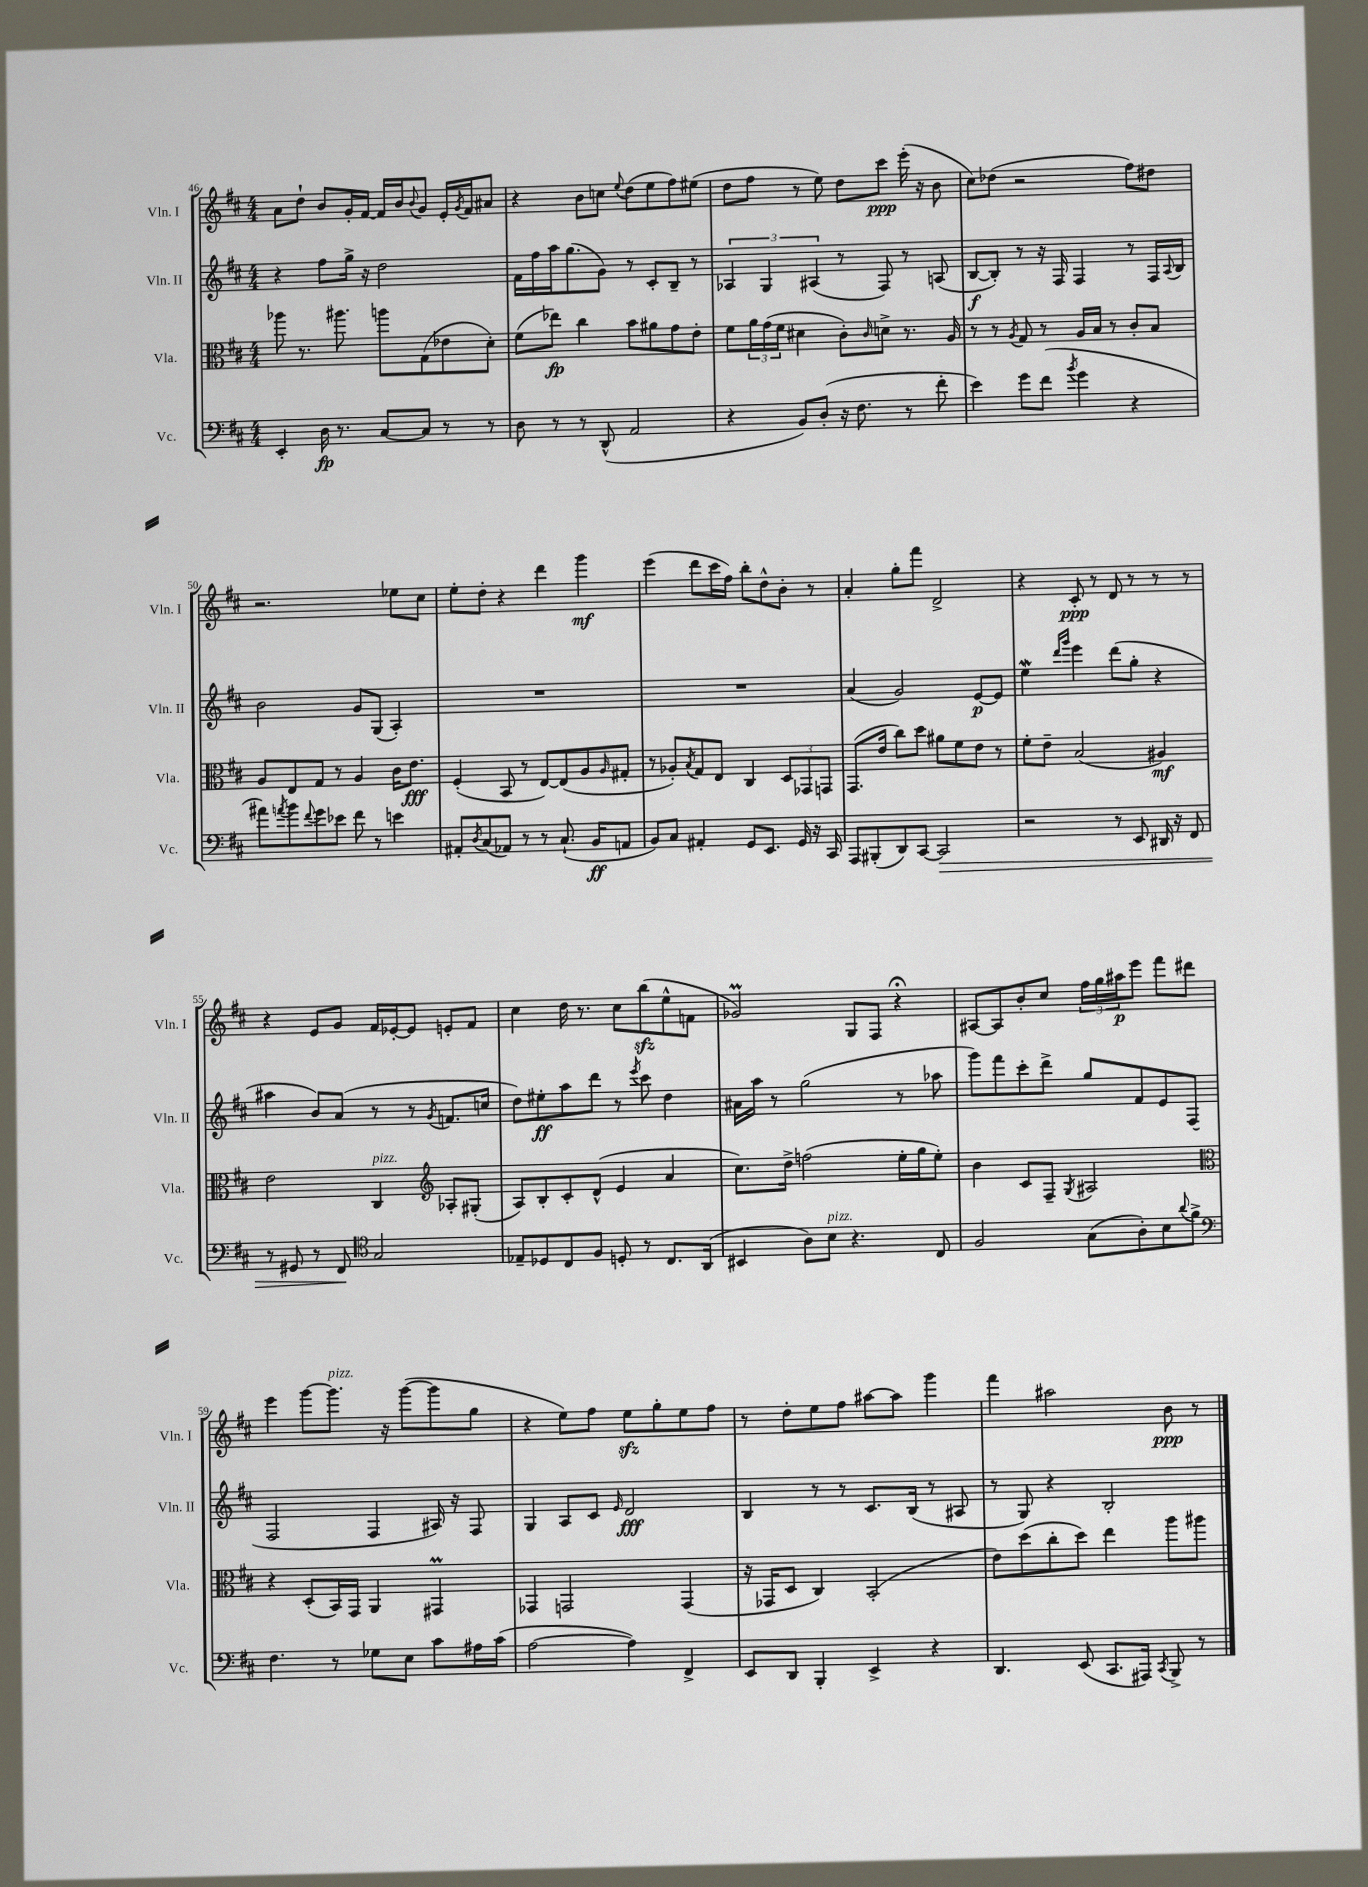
<<
\new StaffGroup <<
\new Staff = "s0" \with { instrumentName = "Vln. I" shortInstrumentName = "Vln. I" } {
    \clef treble \key d \major \numericTimeSignature \time 4/4
    a'8 d''8-! b'8 g'16-. fis'16~ fis'16 b'16 \appoggiatura { b'8 } g'8 e'16-. \acciaccatura { g'8 } fis'16 ais'8 |
    r4 b'8 c''8 \appoggiatura { e''8 } d''8( e''8 fis''8) eis''8( |
    d''8 fis''8 r8 e''8) d''8 cis'''8\ppp e'''16-.( r16 b'8 |
    cis''8) des''8( r2 fis''8) dis''8 |
    r2. ees''8 cis''8 |
    e''8-. d''8-. r4 d'''4 g'''4\mf |
    e'''4( d'''8 cis'''16 fis''16) b''8-. d''8-^ b'8-. r8 |
    a'4-. g''8-. fis'''8 d'2-> |
    r4 cis'8-.\ppp r8 d'8 r8 r8 r8 |
    r4 e'8 g'8 fis'16 ees'16~-. ees'8 e'8-. fis'8 |
    cis''4 d''16 r8. cis''8 b''8\sfz( e''8-^ f'8 |
    ges'2\prall) g8 fis8 r4\fermata |
    ais8~ ais8 b'8-. cis''8 \tuplet 3/2 { fis''16 g''16 ais''16\p } e'''8 fis'''8 dis'''8 |
    e'''4 g'''8~ g'''8.^\markup { \italic "pizz." } r16 g'''8~( g'''8 g''8 |
    r4 e''8) fis''8 e''8\sfz g''8-. e''8 fis''8 |
    r8 d''8-. e''8 fis''8 ais''8~ ais''8 g'''4 |
    fis'''4 ais''2 b'8\ppp r8 \bar "|." |
}
\new Staff = "s1" \with { instrumentName = "Vln. II" shortInstrumentName = "Vln. II" } {
    \clef treble \key d \major \numericTimeSignature \time 4/4
    r4 fis''8 g''16-> r16 d''2 |
    fis'16 fis''16 a''16 g''8.( g'8) r8 cis'8-. b8-- r8 |
    \tuplet 3/2 { aes4 g4 ais4( } r8 fis8) r8 a8( |
    b8~\f b8-.) r8 r16 fis16 fis4 r8 fis16 \appoggiatura { a8 } b16 |
    b'2 g'8 g8( a4-.) |
    R1 |
    R1 |
    a'4( g'2) e'8~\p e'8 |
    e''4\mordent \grace { d'''16 g'''16 } e'''4 d'''8( g''8-. r4 |
    ais''4 b'8) a'8( r8 r8 \acciaccatura { g'8 } f'8. c''16 |
    d''8) eis''8-.\ff a''8 d'''8 r8 \acciaccatura { e'''8 } cis'''8 d''4 |
    ais'16 a''16 r8 g''2( r8 aes''8 |
    g'''8) fis'''8 cis'''8-. d'''8-> g''8 fis'8 e'8 fis8( |
    fis2 fis4 ais16) r16 fis8 |
    g4 a8 cis'8 \grace { e'16 } d'2\fff |
    b4 r8 r8 cis'8. b16( r8 ais8 |
    r8 g8) r4 b2-. \bar "|." |
}
\new Staff = "s2" \with { instrumentName = "Vla." shortInstrumentName = "Vla." } {
    \clef alto \key d \major \numericTimeSignature \time 4/4
    aes''8 r8. ais''8. a''8 g8( ees'8 d'8-.) |
    fis'8( ees''8\fp) cis''4 b'8 ais'8 g'8 e'8-. |
    fis'8 \tuplet 3/2 { a'16 g'16( fis'16 } dis'4 cis'8-.) \grace { cis'16 } d'8-> r8. a16 |
    r8 r8 \acciaccatura { a8 } g8 r8 a16 b16 r8 cis'8-. b8 |
    a8 e8 g8 r8 a4 cis'16 e'8.\fff |
    fis4-.( b,8 r8 e8~) e8( a8 \grace { a16 } gis8-. |
    r8 aes8-.) \acciaccatura { b8 } g8 e8 cis4 \tuplet 3/2 { d8 ges,8 g,8 } |
    g,8.( e'16 cis''8) d''8 ais'8 fis'8 e'8 r8 |
    fis'8-. e'8-- b2( ais4\mf) |
    e'2 cis4^\markup { \italic "pizz." } \clef treble aes8-. gis8-.( |
    a8) b8-. cis'8-. d'8-^( e'4 a'4 |
    cis''8.) d''16-> f''2( e''16-. g''16 e''8-.) |
    b'4 cis'8 fis8-- \acciaccatura { g8 } ais2 |
    \clef alto r4 d8-.( b,16) g,16 a,4 gis,4\prall |
    ges,4 g,2 g,4( |
    r16 ges,16 d8 cis4) b,2-.( |
    e'8) d''8( cis''8-. d''8) e''4 a''8 ais''8 \bar "|." |
}
\new Staff = "s3" \with { instrumentName = "Vc." shortInstrumentName = "Vc." } {
    \clef bass \key d \major \numericTimeSignature \time 4/4
    e,4-. d16\fp r8. cis8~ cis8 r8 r8 |
    d8 r8 r8 d,8-^( a,2 |
    r4 b,8) d8-.( r16 fis8. r8 fis'8-. |
    e'4) g'8 fis'8( \acciaccatura { b'8 } g'4 r4 |
    ais'8) \acciaccatura { a'8 } b'8 \appoggiatura { fis'8 } g'8 ees'8 fis'8 r8 e'4 |
    ais,8-. \acciaccatura { d8 } cis8( aes,8) r8 r8 cis8.-!( b,16\ff a,8 |
    b,8) cis8 ais,4-. g,8 e,8. g,16 r16 cis,16 |
    a,,8 bis,,8-.( d,8) cis,8~ cis,2\> |
    r2 r8 e,8 dis,16 r16 fis,8 |
    r8 gis,8 r8 fis,8\! \clef tenor g2 |
    ees8-- des8 cis8 fis8 d8-. r8 cis8. a,16( |
    bis,4 a8) b8^\markup { \italic "pizz." } r4. cis8 |
    fis2 g8( a8-.) b8 \appoggiatura { a'8 } fis'8-> |
    \clef bass fis4. r8 ges8 e8 cis'8 ais16 cis'16( |
    a2~ a4) fis,4-> |
    e,8 d,8 b,,4-. e,4-> r4 |
    d,4. e,8( cis,8. ais,,16) \acciaccatura { cis,8 } b,,8-> r8 \bar "|." |
}
>>
>>
\layout { \context { \Score currentBarNumber = #46 } }
